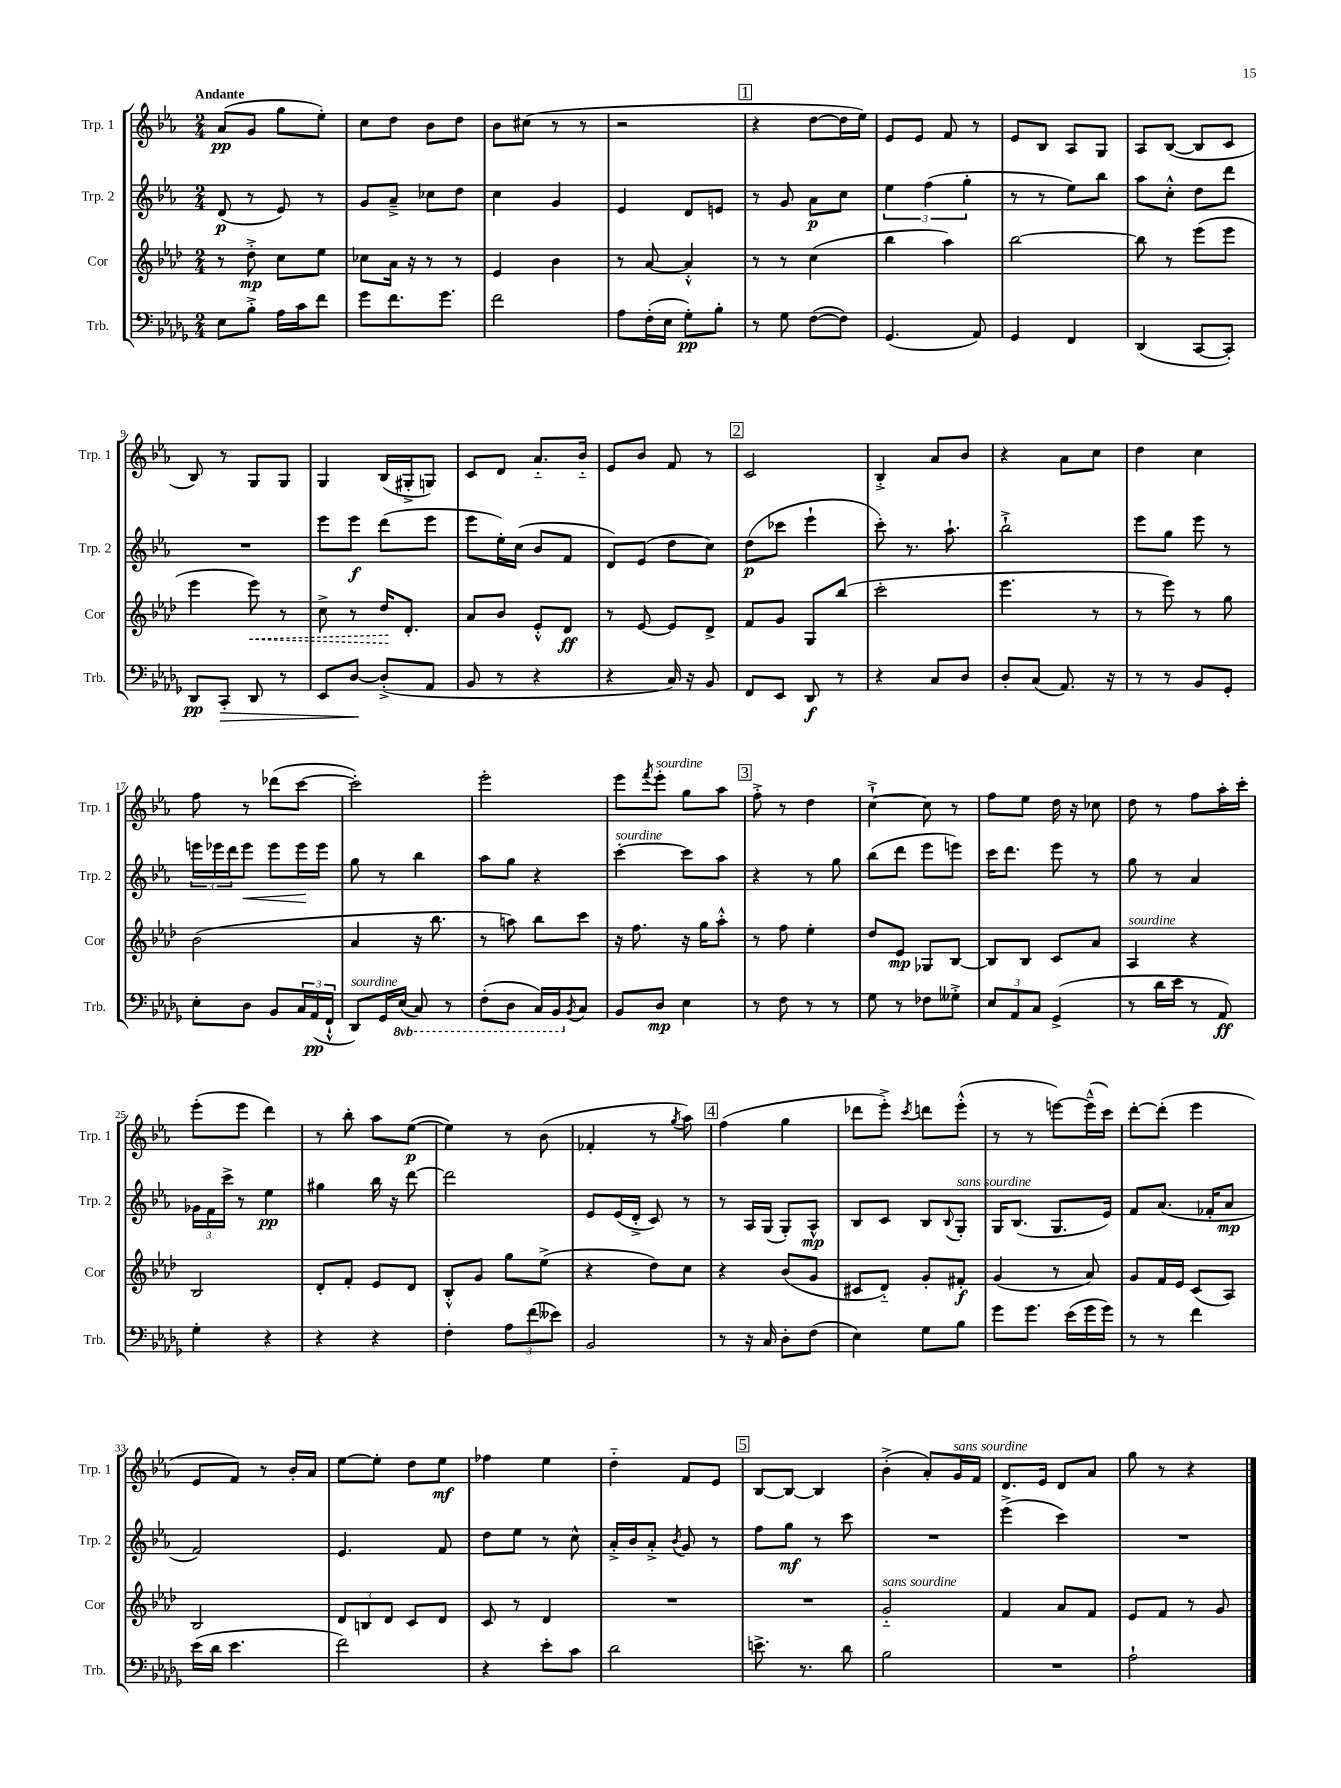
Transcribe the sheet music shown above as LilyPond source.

<<
\new StaffGroup <<
\new Staff = "s0" \with { instrumentName = "Trp. 1" shortInstrumentName = "Trp. 1" } {
    \clef treble \key ees \major \numericTimeSignature \time 2/4 \tempo "Andante"
    aes'8\pp( g'8 g''8 ees''8-.) |
    c''8 d''8 bes'8 d''8 |
    bes'8 cis''8( r8 r8 |
    r2 |
    \mark \markup { \box "1" } r4 d''8~ d''16 ees''16) |
    ees'8 ees'8 f'8 r8 |
    ees'8 bes8 aes8 g8 |
    aes8 bes8~( bes8 c'8 |
    bes8) r8 g8 g8 |
    g4 bes16( gis16-.-> g8) |
    c'8 d'8 aes'8.-_ bes'16-_ |
    ees'8 bes'8 f'8 r8 |
    \mark \markup { \box "2" } c'2 |
    bes4-.-> aes'8 bes'8 |
    r4 aes'8 c''8 |
    d''4 c''4 |
    f''8 r8 des'''8( c'''8~ |
    c'''2-.) |
    ees'''2-. |
    ees'''8 \acciaccatura { f'''8 } ees'''8-.^\markup { \italic "sourdine" } g''8 aes''8 |
    \mark \markup { \box "3" } f''8-.-> r8 d''4 |
    c''4~-!-> c''8 r8 |
    f''8 ees''8 d''16 r16 ces''8 |
    d''8 r8 f''8 aes''16-. c'''16-. |
    ees'''8-.( ees'''8 d'''4) |
    r8 bes''8-. aes''8 ees''8~\p( |
    ees''4) r8 bes'8( |
    fes'4-. r8 \acciaccatura { g''8 } aes''8) |
    \mark \markup { \box "4" } f''4( g''4 |
    des'''8 ees'''8-.->) \acciaccatura { c'''8 } d'''8 ees'''8-.-^( |
    r8 r8 e'''8~) e'''16---^( c'''16) |
    d'''8~-. d'''8-.( ees'''4 |
    ees'8 f'8) r8 bes'16-. aes'16 |
    ees''8~ ees''8-. d''8 ees''8\mf |
    fes''4 ees''4 |
    d''4-_ f'8 ees'8 |
    \mark \markup { \box "5" } bes8~ bes8~ bes4 |
    bes'4-.->( aes'8-.) g'16^\markup { \italic "sans sourdine" } f'16 |
    d'8. ees'16 d'8 aes'8 |
    g''8 r8 r4 \bar "|." |
}
\new Staff = "s1" \with { instrumentName = "Trp. 2" shortInstrumentName = "Trp. 2" } {
    \clef treble \key ees \major \numericTimeSignature \time 2/4
    d'8\p( r8 ees'8) r8 |
    g'8 aes'8---> ces''8 d''8 |
    c''4 g'4 |
    ees'4 d'8 e'8 |
    \mark \markup { \box "1" } r8 g'8 aes'8\p c''8 |
    \tuplet 3/2 { ees''4 f''4( g''4-. } |
    r8 r8 ees''8) bes''8 |
    aes''8 c''8-.-^ d''8 d'''8 |
    R2 |
    ees'''8 ees'''8\f d'''8( ees'''8 |
    ees'''8 ees''16-.) c''16( bes'8 f'8 |
    d'8) ees'8( d''8 c''8) |
    \mark \markup { \box "2" } d''8\p( ces'''8 ees'''4-! |
    c'''8-.) r8. aes''8.-! |
    bes''2-!-> |
    ees'''8 g''8 ees'''8 r8 |
    \tuplet 3/2 { e'''16 ees'''16 d'''16 } ees'''8\< ees'''8 ees'''16\! ees'''16 |
    g''8 r8 bes''4 |
    aes''8 g''8 r4 |
    c'''4~-.^\markup { \italic "sourdine" } c'''8 aes''8 |
    \mark \markup { \box "3" } r4 r8 g''8 |
    bes''8( d'''8 ees'''8 e'''8) |
    c'''16 d'''8. ees'''8 r8 |
    g''8 r8 aes'4 |
    \tuplet 3/2 { ges'16 f'16 c'''16-> } r8 ees''4\pp |
    gis''4 bes''16 r16 d'''8~ |
    d'''2 |
    ees'8 ees'16( d'16-.-> c'8) r8 |
    \mark \markup { \box "4" } r8 aes16 g16( g8-.) aes8-^\mp |
    bes8 c'8 bes8 \appoggiatura { bes8 } g8-.^\markup { \italic "sans sourdine" } |
    g16 bes8.( g8. ees'16) |
    f'8 aes'8.( fes'16-. aes'8\mp |
    f'2) |
    ees'4. f'8 |
    d''8 ees''8 r8 c''8-^ |
    aes'16-.-> bes'16 aes'8-.-> \acciaccatura { bes'8 } g'8 r8 |
    \mark \markup { \box "5" } f''8 g''8\mf r8 c'''8 |
    R2 |
    ees'''4->( c'''4) |
    R2 \bar "|." |
}
\new Staff = "s2" \with { instrumentName = "Cor" shortInstrumentName = "Cor" } {
    \clef treble \key aes \major \numericTimeSignature \time 2/4
    r8 des''8-.->\mp c''8 ees''8 |
    ces''8 aes'16 r16 r8 r8 |
    ees'4 bes'4 |
    r8 aes'8~ aes'4-.-^ |
    \mark \markup { \box "1" } r8 r8 c''4( |
    bes''4 aes''4) |
    bes''2~ |
    bes''8 r8 ees'''8( ees'''8 |
    ees'''4 \once \override Hairpin.style = #'dashed-line ees'''8\<) r8 |
    c''8-> r8 des''16\! des'8.-. |
    aes'8 bes'8 ees'8-.-^ des'8\ff |
    r8 ees'8~ ees'8 des'8-> |
    \mark \markup { \box "2" } f'8 g'8 g8 bes''8( |
    c'''2-. |
    ees'''4. r8 |
    r8 ees'''8) r8 g''8 |
    bes'2( |
    aes'4 r16 bes''8. |
    r8 a''8) bes''8 c'''8 |
    r16 f''8. r16 g''16 aes''8-.-^ |
    \mark \markup { \box "3" } r8 f''8 ees''4-. |
    des''8 ees'8\mp ges8 bes8~ |
    bes8 bes8 c'8 aes'8 |
    aes4^\markup { \italic "sourdine" } r4 |
    bes2 |
    des'8-. f'8-. ees'8 des'8 |
    bes8-.-^ g'8 g''8 ees''8->( |
    r4 des''8) c''8 |
    \mark \markup { \box "4" } r4 bes'8( g'8 |
    cis'8 des'8-_) g'8-. fis'8-.\f |
    g'4( r8 aes'8) |
    g'8 f'16 ees'16 c'8( aes8) |
    bes2 |
    \tuplet 3/2 { des'8 b8 des'8 } c'8 des'8 |
    c'8 r8 des'4 |
    R2 |
    \mark \markup { \box "5" } R2 |
    g'2-_^\markup { \italic "sans sourdine" } |
    f'4 aes'8 f'8 |
    ees'8 f'8 r8 g'8 \bar "|." |
}
\new Staff = "s3" \with { instrumentName = "Trb." shortInstrumentName = "Trb." } {
    \clef bass \key des \major \numericTimeSignature \time 2/4 \set Staff.ottavationMarkups = #ottavation-simple-ordinals
    ees8 bes8-.-> aes16 c'16 f'8 |
    ges'8 f'8. ges'8. |
    f'2 |
    aes8 f16-.( ees16 ges8-.\pp) bes8-. |
    \mark \markup { \box "1" } r8 ges8 f8~( f8) |
    ges,4.( aes,8) |
    ges,4 f,4 |
    des,4( c,8~ c,8-.) |
    des,8\pp c,8-.\> des,8 r8 |
    ees,8 des8~\! des8-.->( aes,8 |
    bes,8 r8 r4 |
    r4 c16) r16 bes,8 |
    \mark \markup { \box "2" } f,8 ees,8 des,8\f r8 |
    r4 c8 des8 |
    des8-. c8( aes,8.) r16 |
    r8 r8 bes,8 ges,8-. |
    ees8-. des8 bes,8 \tuplet 3/2 { c16 aes,16\pp( f,16-!-^ } |
    des,8^\markup { \italic "sourdine" }) ges,16 \ottava #-1 ees,16( c,8) r8 |
    f,8-.( des,8 c,16) bes,,16 \ottava #0 \acciaccatura { bes,8 } c8 |
    bes,8 des8\mp ees4 |
    \mark \markup { \box "3" } r8 f8 r8 r8 |
    ges8 r8 fes8 geses8-.-> |
    \tuplet 3/2 { ees8 aes,8 c8 } ges,4->( |
    r8 des'16 ees'16 r8 aes,8\ff) |
    ges4-. r4 |
    r4 r4 |
    f4-. \tuplet 3/2 { aes8 f'8( eeses'8) } |
    bes,2 |
    \mark \markup { \box "4" } r8 r16 c16 des8-. f8( |
    ees4) ges8 bes8 |
    ges'8 ges'8. ees'16( ges'16 ges'16) |
    r8 r8 f'4 |
    ees'16( des'16 ees'4. |
    f'2) |
    r4 ees'8-. c'8 |
    des'2 |
    \mark \markup { \box "5" } e'8.-> r8. des'8 |
    bes2 |
    R2 |
    aes2-! \bar "|." |
}
>>
>>
